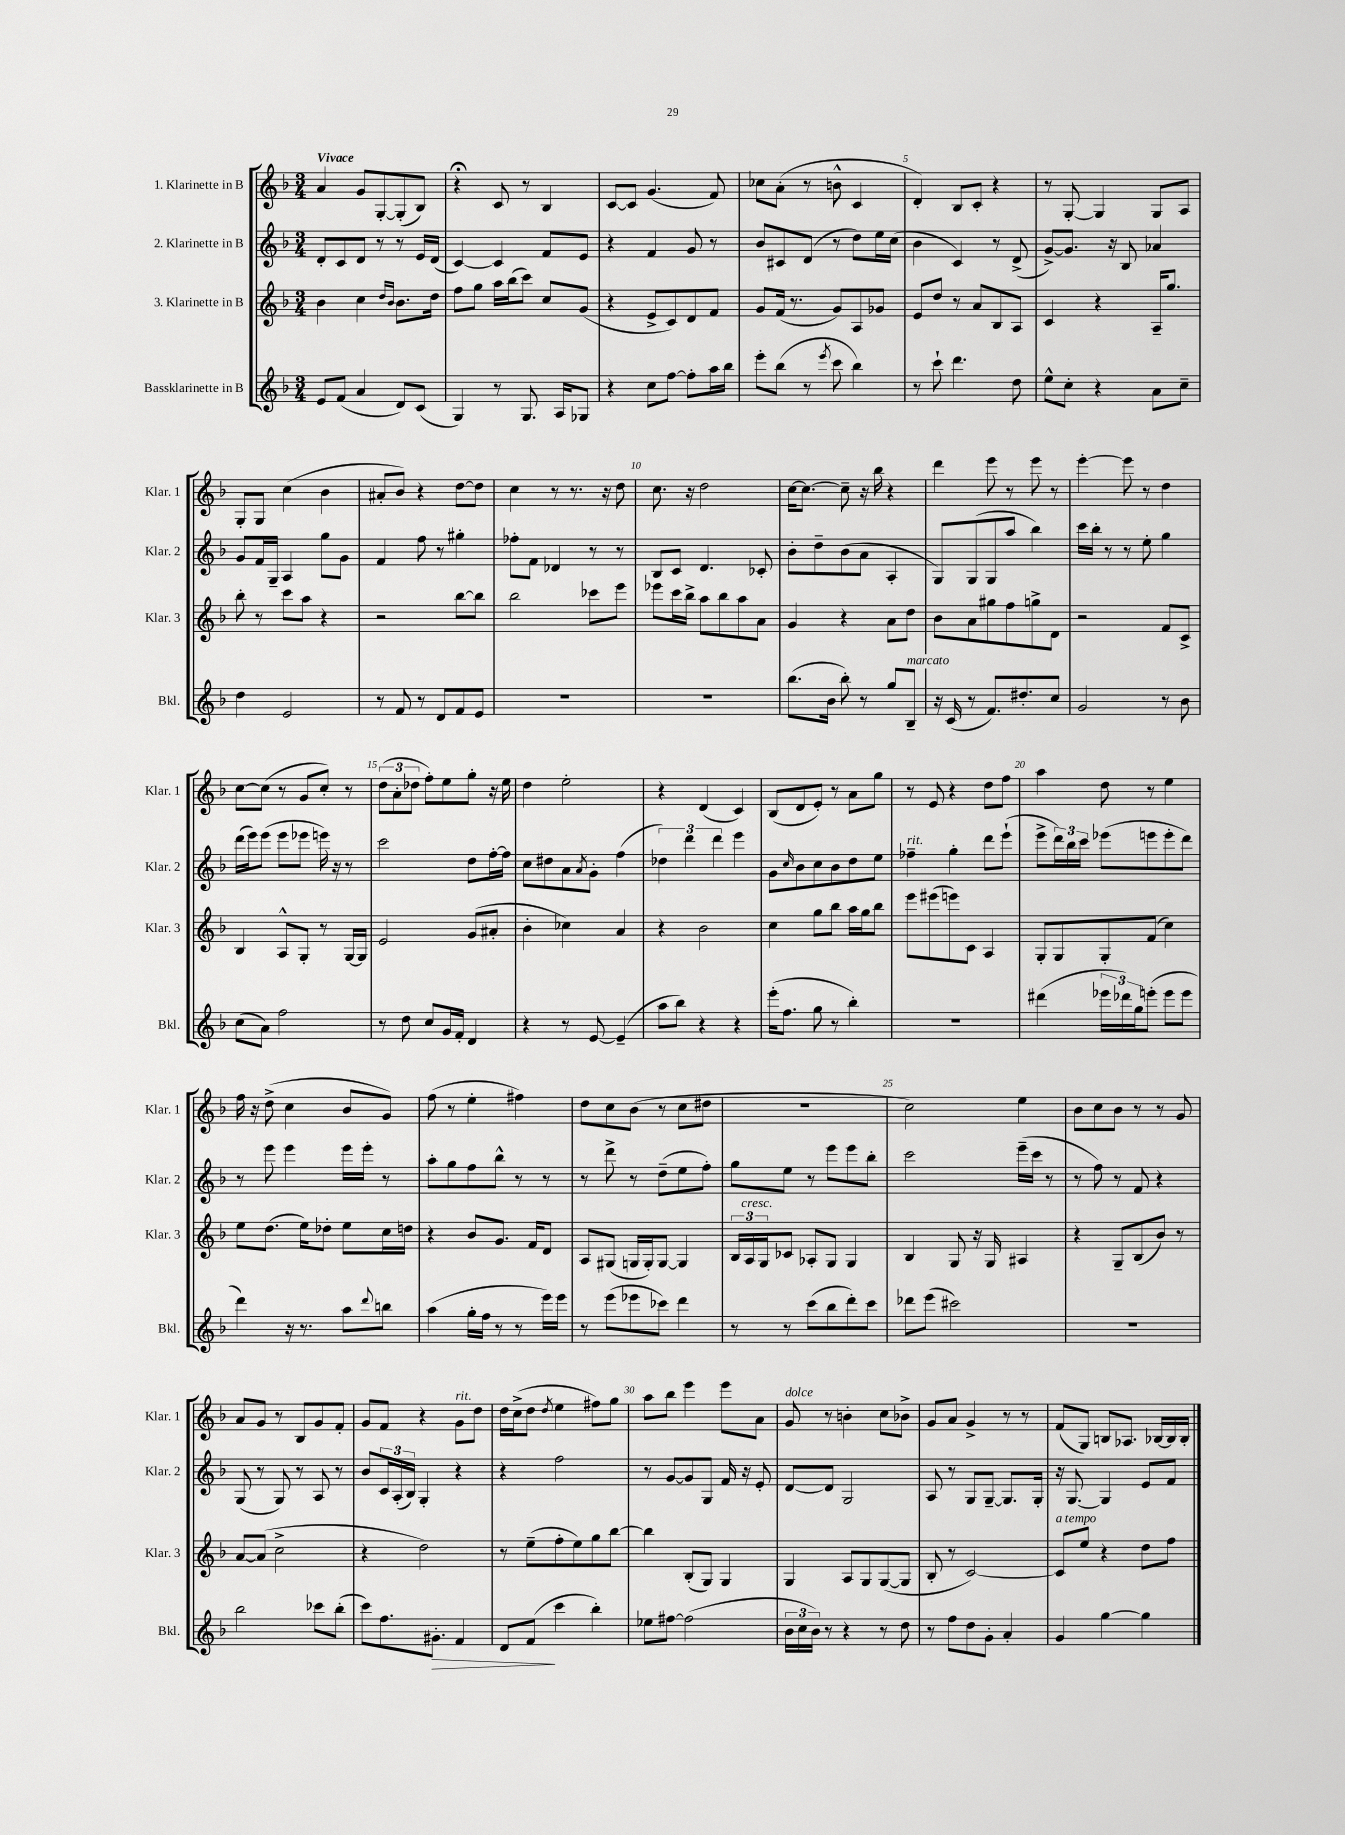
<<
\new StaffGroup <<
\new Staff = "s0" \with { instrumentName = "1. Klarinette in B" shortInstrumentName = "Klar. 1" } {
    \clef treble \key f \major \numericTimeSignature \time 3/4 \tempo "Vivace"
    a'4 g'8 g8~-. g8-.( bes8) |
    r4\fermata c'8 r8 bes4 |
    c'8~ c'8 g'4.( f'8) |
    ces''8 a'8-.( r8 b'8-^ c'4 |
    d'4-.) bes8 c'8-. r4 |
    r8 g8~-. g4 g8 a8 |
    g8-. g8 c''4( bes'4 |
    ais'8-. bes'8) r4 d''8~ d''8 |
    c''4 r8 r8. r16 d''8 |
    c''8. r16 d''2 |
    c''16~ c''8.~ c''8-- r16 bes''16 r4 |
    d'''4 e'''8 r8 e'''8 r8 |
    e'''4~-. e'''8 r8 d''4 |
    c''8~ c''8( r8 g'8 c''8-.) r8 |
    \tuplet 3/2 { d''8( a'8-. des''8 } f''8-.) e''8 g''8-. r16 e''16 |
    d''4 e''2-. |
    r4 d'4( c'4) |
    bes8( d'8 e'8-.) r8 a'8 g''8 |
    r8 e'8 r4 d''8 f''8 |
    a''4 d''8 r8 e''4 |
    f''16 r16 d''8->( c''4 bes'8 g'8) |
    f''8( r8 e''4-. fis''4) |
    d''8 c''8 bes'8( r8 c''8 dis''8 |
    R2. |
    c''2) e''4 |
    bes'8 c''8 bes'8 r8 r8 g'8 |
    a'8 g'8 r8 bes8 g'8 f'8-. |
    g'8 f'8 r4 g'8^\markup { \italic "rit." } d''8 |
    d''16 c''16->( d''8 \acciaccatura { d''8 } e''4 fis''8) g''8 |
    a''8 bes''8 e'''4 e'''8 a'8 |
    g'8^\markup { \italic "dolce" } r8 b'4-. c''8 bes'8-> |
    g'8 a'8 g'4-> r8 r8 |
    f'8( g8) b8 aes8. bes16~ bes16 bes16-. \bar "|." |
}
\new Staff = "s1" \with { instrumentName = "2. Klarinette in B" shortInstrumentName = "Klar. 2" } {
    \clef treble \key f \major \numericTimeSignature \time 3/4
    d'8-. c'8 d'8 r8 r8 e'16 d'16( |
    c'4~) c'4 f'8 e'8 |
    r4 f'4 g'8 r8 |
    bes'8 cis'8 d'8( r8 d''8) e''16 c''16( |
    bes'4 c'4) r8 d'8->( |
    g'8~->) g'8. r16 bes8 aes'4 |
    g'8 f'16 g16-- a4 g''8 g'8 |
    f'4 f''8 r8 gis''4-. |
    fes''8-. f'8 des'4 r8 r8 |
    bes8 c'8 d'4. ces'8-. |
    bes'8-. d''8-- bes'8( a'8 a4-. |
    g8) g8( g8 a''8 bes''4) |
    c'''16 bes''16-. r8 r8 e''8-. g''4 |
    d'''16( e'''16) e'''8( e'''8 ees'''8 e'''16) r16 r8 |
    c'''2 d''8 f''16~-. f''16 |
    c''8 dis''8 a'8 \acciaccatura { a'8 } g'8-. f''4( |
    \tuplet 3/2 { des''4) d'''4 d'''4 } e'''4 |
    g'8 \grace { c''16 } bes'8 c''8 bes'8 d''8 e''8 |
    fes''4--^\markup { \italic "rit." } g''4-. d'''8 e'''8-!( |
    e'''8-> \tuplet 3/2 { d'''16) bes''16 c'''16 } ees'''8( e'''8 e'''8-. d'''8) |
    r8 e'''8 e'''4 e'''16 e'''16-. r8 |
    a''8-. g''8 f''8 bes''8-^ r8 r8 |
    r8 d'''8-> r8 d''8--( e''8 f''8-.) |
    g''8 e''8 r8 e'''8 e'''8 bes''8-. |
    c'''2 e'''16--( c'''16 r8 |
    r8 f''8) r8 f'8 r4 |
    g8( r8 g8) r8 a8 r8 |
    bes'8 \tuplet 3/2 { c'16 a16-.( bes16) } g4-. r4 |
    r4 f''2 |
    r8 g'8~ g'8 g8 f'16 r16 e'8-. |
    d'8~ d'8 g2 |
    a8 r8 g8 g8~-- g8. g16-. |
    r16 g8.~ g4 e'8 f'8 \bar "|." |
}
\new Staff = "s2" \with { instrumentName = "3. Klarinette in B" shortInstrumentName = "Klar. 3" } {
    \clef treble \key f \major \numericTimeSignature \time 3/4
    bes'4 c''4 \grace { d''16 bes'16 } bes'8. d''16 |
    f''8 g''8 a''16 bes''16( c'''8) c''8 g'8( |
    r4 e'8-> c'8) d'8 f'8 |
    g'8 f'16( r8. g'8) a8 ges'8 |
    e'8 d''8 r8 a'8 bes8 a8 |
    c'4 r4 a16-- g''8. |
    bes''8-. r8 c'''8 a''8 r4 |
    r2 bes''8~ bes''8 |
    bes''2 ces'''8 e'''8 |
    ees'''8 c'''16 bes''16-> a''8 bes''8 a''8 a'8 |
    g'4 r4 a'8 d''8 |
    bes'8 a'8 gis''8 f''8 g''8-> d'8 |
    r2 f'8 c'8-> |
    bes4 a8-^ g8-. r8 g16~ g16 |
    e'2 g'8( ais'8-. |
    bes'4-. ces''4) a'4 |
    r4 bes'2 |
    c''4 g''8 bes''8 a''16 g''16 bes''8 |
    e'''8 eis'''8( e'''8) c'8 a4 |
    g8-. g8 g8-. f'8( c''4) |
    e''8 d''8.( e''16) des''8-. e''8 c''16 d''16 |
    r4 bes'8 g'8. f'16 d'8 |
    a8 gis8( g16 g16-.) g8~ g4 |
    \tuplet 3/2 { bes16 a16^\markup { \italic "cresc." } g16 } ces'8 aes8-. g8 g4 |
    bes4 g8 r16 g16 ais4 |
    r4 g8-- bes8( bes'8) r8 |
    a'8~ a'8( c''2-> |
    r4 d''2) |
    r8 e''8--( f''8-. e''8) g''8 bes''8~ |
    bes''4 bes8-.( g8) g4 |
    g4 a8 g8 g8~( g8 |
    bes8-. r8 c'2~) |
    c'8^\markup { \italic "a tempo" } e''8 r4 d''8 f''8 \bar "|." |
}
\new Staff = "s3" \with { instrumentName = "Bassklarinette in B" shortInstrumentName = "Bkl." } {
    \clef treble \key f \major \numericTimeSignature \time 3/4
    e'8 f'8( a'4 d'8) c'8( |
    g4) r8 g8. a16 ges8 |
    r4 c''8 f''8~ f''8-. a''16 bes''16 |
    e'''8-. bes''8( r8 \acciaccatura { e'''8 } c'''8 bes''4) |
    r8 c'''8-! d'''4. d''8 |
    e''8-^ c''8-. r4 a'8 c''8-- |
    d''4 e'2 |
    r8 f'8 r8 d'8 f'8 e'8 |
    R2. |
    R2. |
    bes''8.( bes'16 bes''8-.) r8 g''8 bes8--^\markup { \italic "marcato" } |
    r16 c'16( r8 f'8.) dis''8.-. c''8 |
    g'2 r8 bes'8 |
    c''8( a'8) f''2 |
    r8 d''8 c''8 g'16 f'16-. d'4 |
    r4 r8 e'8~ e'4--( |
    a''8 bes''8) r4 r4 |
    e'''16-.( f''8. g''8 r8 bes''4-.) |
    R2. |
    dis'''4( \tuplet 3/2 { ees'''16 des'''16) g''16 } e'''8-.( e'''8 e'''8 |
    d'''4) r16 r8. a''8 \appoggiatura { d'''8 } b''8 |
    a''4( g''16-. f''16 r8 r8 e'''16) e'''16 |
    r8 e'''8( ees'''8 ces'''8) d'''4 |
    r8 r8 c'''8( bes''8 d'''8-.) c'''8 |
    des'''8 e'''8( cis'''2) |
    R2. |
    bes''2 ces'''8 bes''8-.( |
    c'''8) f''8. gis'8.-.\> f'4 |
    d'8 f'8\!( c'''4 bes''4-.) |
    ees''8 fis''8~ fis''2( |
    \tuplet 3/2 { bes'16 c''16 bes'16) } r8 r4 r8 d''8 |
    r8 f''8 d''8 g'8-. a'4-. |
    g'4 g''4~ g''4 \bar "|." |
}
>>
>>
\layout { \context { \Score \override BarNumber.break-visibility = ##(#f #t #t) barNumberVisibility = #(every-nth-bar-number-visible 5) } }
